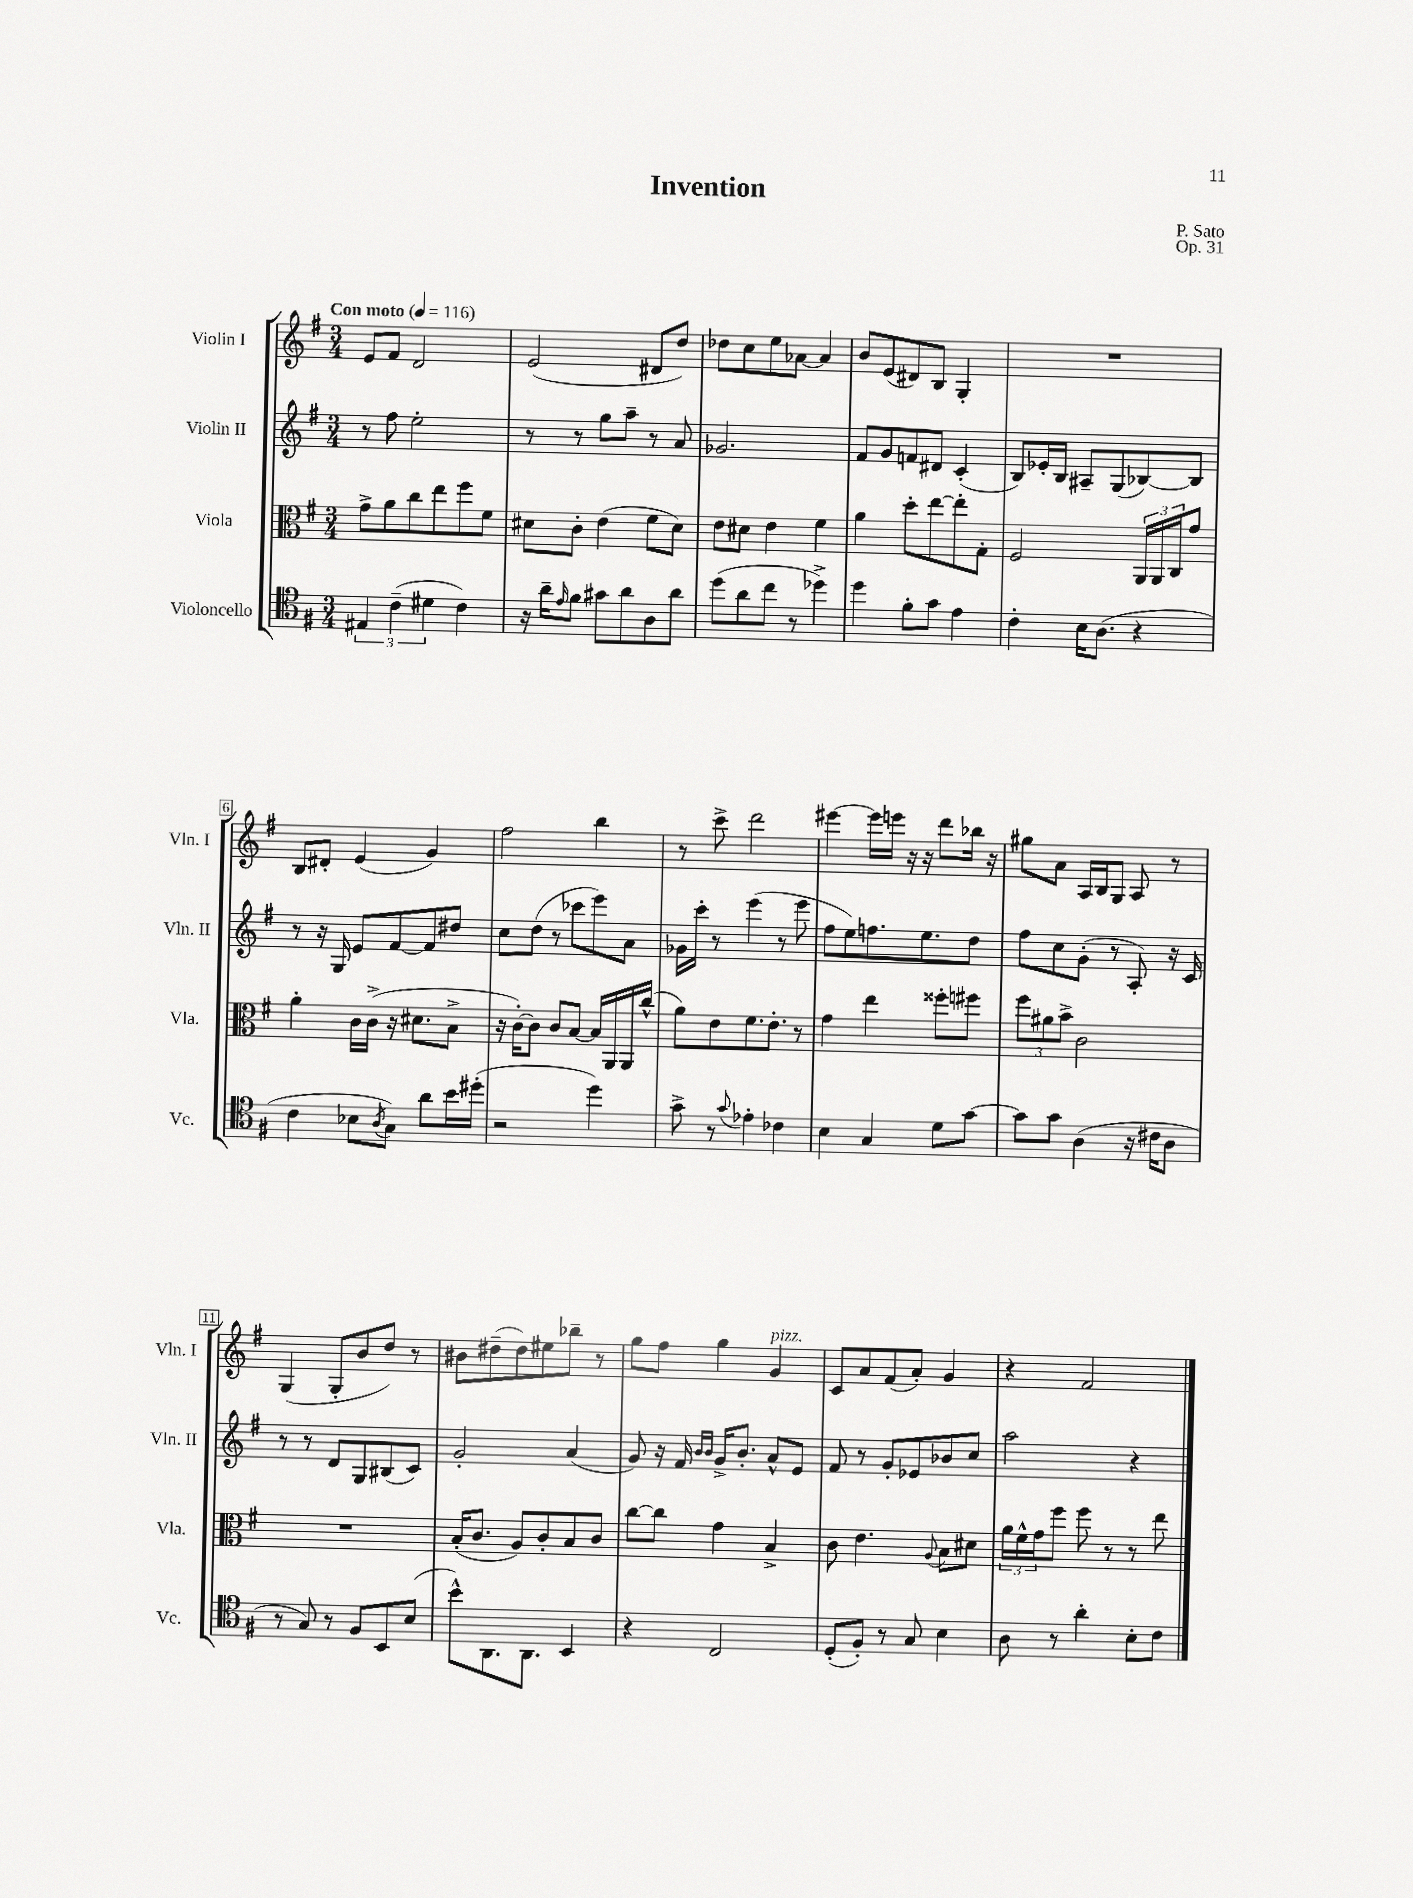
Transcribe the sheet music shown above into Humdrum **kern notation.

**kern	**kern	**kern	**kern
*staff4	*staff3	*staff2	*staff1
*clefC4	*clefC3	*clefG2	*clefG2
*k[f#]	*k[f#]	*k[f#]	*k[f#]
*M3/4	*M3/4	*M3/4	*M3/4
*MM116	*MM116	*MM116	*MM116
6E#	8g^	8r	8e
.	8a	8ff#	8f#
(6c~	.	.	.
.	8cc	2ee'	2d
6d#	.	.	.
.	8ee	.	.
4c)	8ff#	.	.
.	8f#	.	.
=	=	=	=
16r	8d#	8r	(2e
16a~	.	.	.
16qqe	.	.	.
8f#	8c'	8r	.
8g#	(4e	8gg	.
8a	.	8aa~	.
8A	8f#	8r	8d#
8a	8d#)	8a	8dd)
=	=	=	=
(8dd	8e	2.g-	8dd-
8a	8d#	.	8cc
8cc	4e	.	8ee
8r	.	.	[8a-
4dd-^)	4f#	.	4a-]
=	=	=	=
4dd	4a	8f#	8b
.	.	8g	(8e
8f#'	8dd'	8f	8d#)
8g	[8ee	8d#	8B
4e	8ee']	(4c'	4G'
.	8G'	.	.
=	=	=	=
4c'	2F#	8B)	2.r
.	.	16e-'	.
.	.	16B	.
16B	.	8A#~	.
(8.A	.	.	.
.	.	(8G	.
4r	24AA	[8B-)	.
.	24AA	.	.
.	24C	.	.
.	8g	8B-]	.
=	=	=	=
4c	4a'	8r	8B
.	.	16r	8d#'
.	.	16G	.
8B-	16c	8e	(4e
.	(16c^	.	.
8qA	.	.	.
8G)	16r	[8f#	.
.	8.d#	.	.
8a	.	8f#]	4g)
16b	8B^	8dd#	.
(16dd#'	.	.	.
=	=	=	=
2r	16r	8cc	2ff#
.	[16c')	.	.
.	8c]	(8dd	.
.	8c	8r	.
.	[8B	8ccc-	.
4dd)	16B]	8eee)	4bb
.	16AA	.	.
.	16AA	8a	.
.	(16cc^^	.	.
=	=	=	=
8g^	8a)	16g-	8r
.	.	16ccc'	.
8r	8e	8r	8ccc^
8qqg	.	.	.
4e-'	8.f#	(4eee	2ddd
.	8.e'	.	.
4c-	.	8r	.
.	8r	8eee	.
=	=	=	=
4B	4g	8ff#	[4eee#
.	.	8ee)	.
4G	4ee	8.ff	16eee#]
.	.	.	16eee
.	.	.	16r
.	.	8.ee	16r
8d	8ff##'	.	8ddd
[8g	8ff#	8dd	16bb-
.	.	.	16r
=	=	=	=
8g]	12ff#	8ff#	8gg#
.	12a#	.	.
8g	.	8cc	8a
.	12b^	.	.
(4A	2c	(8g'	16A
.	.	.	16B
.	.	8r	8G
16r	.	8A')	8A
16c#	.	.	.
8A	.	16r	8r
.	.	16c	.
=	=	=	=
8r	2.r	8r	(4G
8G)	.	8r	.
8r	.	8d	8G'
8F#	.	8G	8b
8BB	.	(8B#	8dd)
(8B	.	8c)	8r
=	=	=	=
8b^^)	(16B'	2g'	8b#
.	8.c	.	.
8.AA	.	.	(8dd#~
.	8A)	.	8dd#)
8.AA	.	.	.
.	8c'	.	8ee#
4BB	8B	(4a	8bb-~
.	8c	.	8r
=	=	=	=
4r	[8cc	8g)	8gg
.	8cc]	16r	8ff#
.	.	16f#	.
.	.	16qqb	.
.	.	16qqb	.
2C	4g	16g^	4gg
.	.	8.b'	.
.	4B^	8a^^	4g
.	.	8e	.
=	=	=	=
(8D'	8c	8f#	8c
8F#')	4.e	8r	8a
8r	.	8g'	(8f#
8G	.	8e-	8a')
.	8qqA	.	.
4B	8B	8b-	4g
.	8d#	8cc	.
=	=	=	=
8A	24a	2aa	4r
.	24f#^^	.	.
.	24g	.	.
8r	8ff#	.	.
4a'	8ff#	.	2f#
.	8r	.	.
8B'	8r	4r	.
8c	8ee	.	.
==	==	==	==
*-	*-	*-	*-
